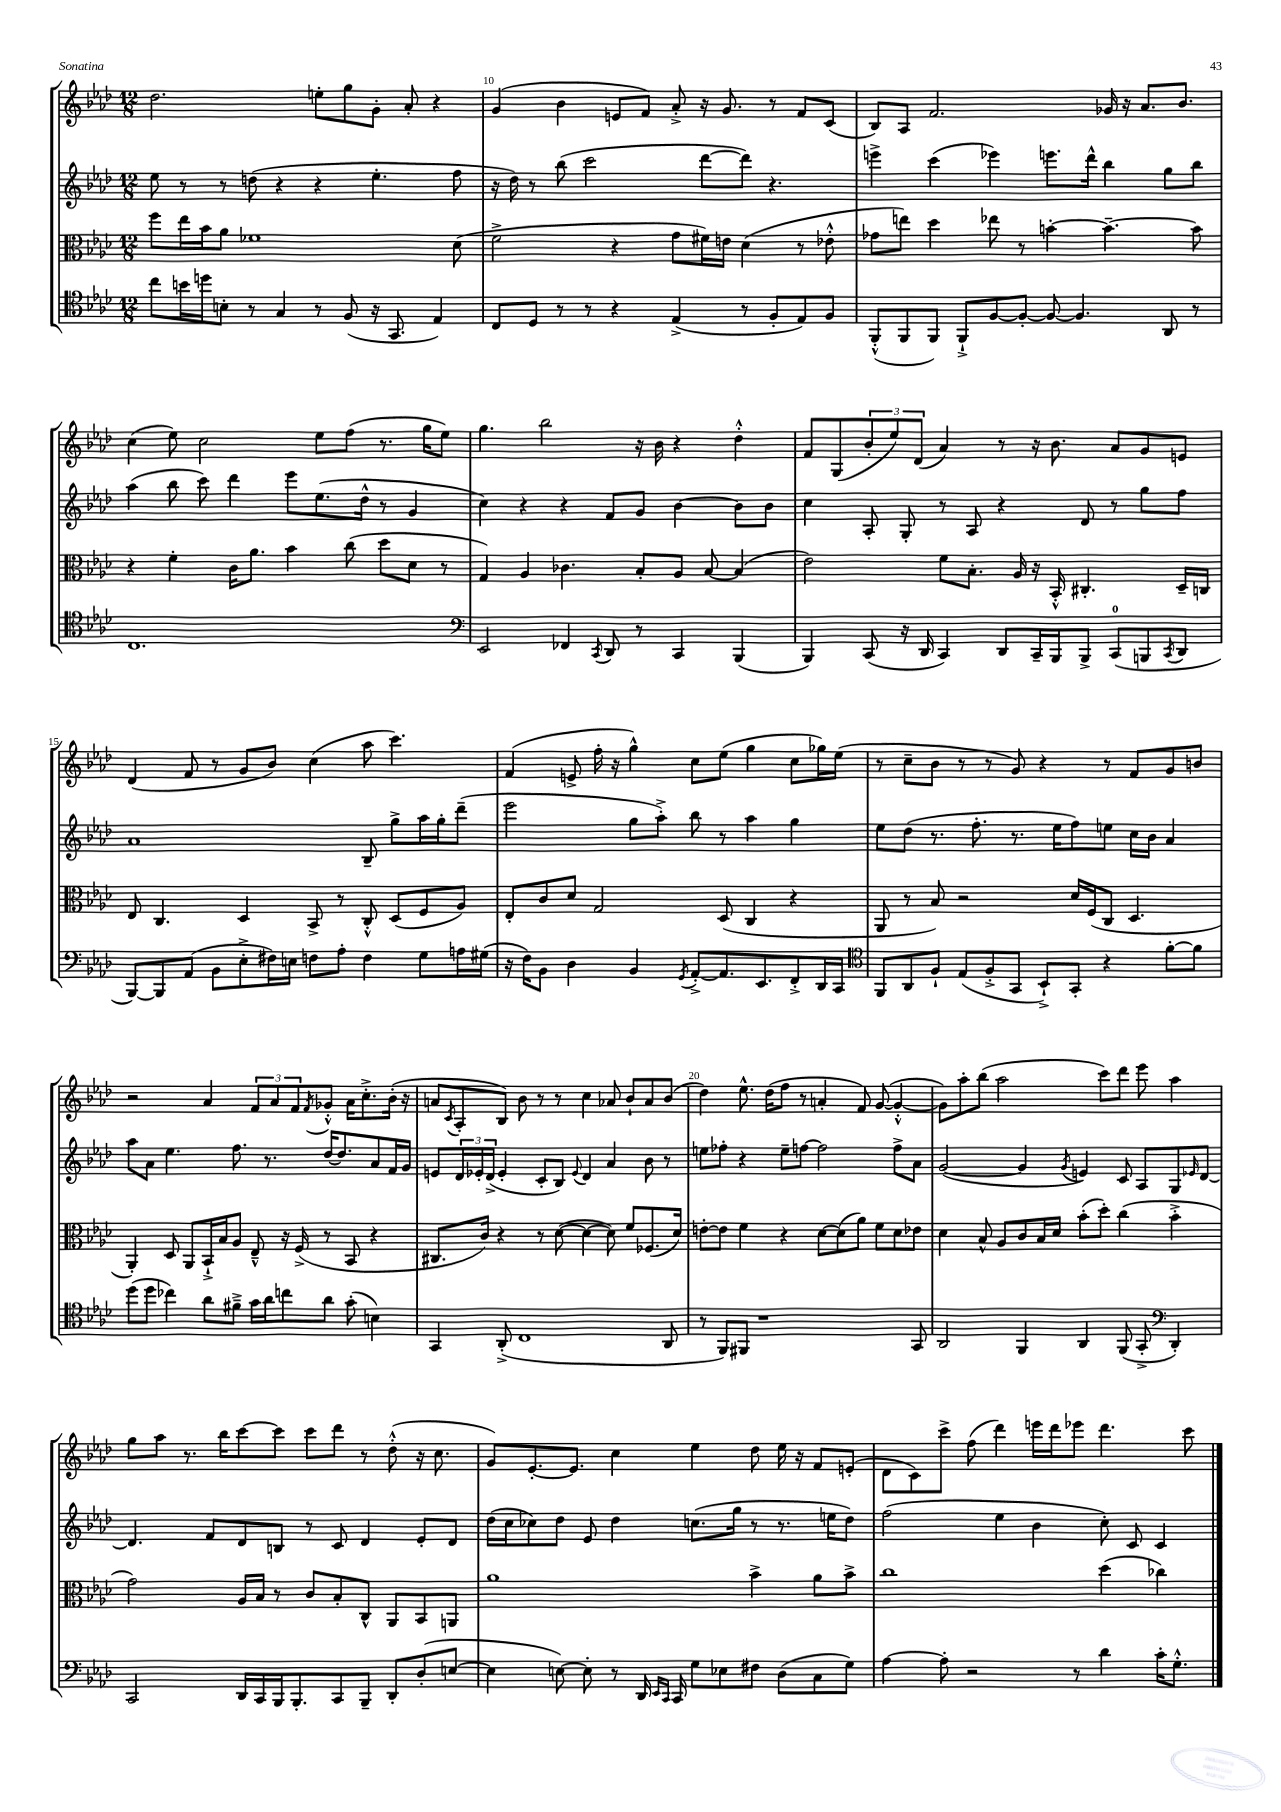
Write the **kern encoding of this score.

**kern	**kern	**kern	**kern
*staff4	*staff3	*staff2	*staff1
*clefC4	*clefC3	*clefG2	*clefG2
*k[b-e-a-d-]	*k[b-e-a-d-]	*k[b-e-a-d-]	*k[b-e-a-d-]
*M12/8	*M12/8	*M12/8	*M12/8
8cc	8ff	8ee-	2.dd-
16b	16ee-	8r	.
16dd	16b-	.	.
8B'	8a-	8r	.
8r	1f-	(8dd	.
4G	.	4r	.
8r	.	4r	8ee'
(8F	.	.	8gg
16r	.	4.ee-'	8g'
8.GG	.	.	.
.	.	.	8a-'
4E-)	.	.	4r
.	(8d-	8ff	.
=	=	=	=
8C	2f^	16r	(4g
.	.	16dd-)	.
8D-	.	8r	.
8r	.	(8bb-	4b-
8r	.	2ccc	.
4r	4r	.	8e
.	.	.	8f)
(4E-^	8g	.	8a-'^
.	16f#)	[8ddd-	16r
.	16e	.	8.g
8r	(4d-	8ddd-])	.
8F'	.	4.r	8r
8E-)	8r	.	8f
8F	8e-'^^	.	(8c
=	=	=	=
(8FF'^^	8g-	4eee^	8B-)
8FF	8ee)	.	8A-
8FF)	4dd-	(4ccc	2.f
8FF`^	.	.	.
[8F	8ee-	4eee-)	.
8F'_	8r	.	.
8F_	[4b'	8.eee	.
4.F]	.	.	.
.	.	16ddd-^^	.
.	4.b~_	4bb-	16g-
.	.	.	16r
.	.	.	8.a-
8AA-	.	8gg	.
.	.	.	8.b-
8r	8b]	8bb-	.
=	=	=	=
1.C	4r	(4aa-	(4cc
.	4f'	8bb-	8ee-)
.	.	8ccc)	2cc
.	16c	4ddd-	.
.	8.a-	.	.
.	4b-	8eee-	.
.	.	(8.ee-	8ee-
.	(8cc	.	(8ff
.	.	16dd-^^	.
.	8dd-	8r	8.r
.	8d-	4g	.
.	.	.	16gg
.	8r	.	8ee-)
=	=	=	=
*clefF4	*	*	*
2EE-	4G)	4cc)	4.gg
.	4A-	4r	.
.	.	.	2bb-
4FF-	4.c-	4r	.
8qCC	.	.	.
8DD-	.	8f	.
8r	8B-'	8g	16r
.	.	.	16b-
4CC	8A-	[4b-	4r
.	[8B-	.	.
(4BBB-	(4B-]	8b-]	4dd-'^^
.	.	8b-	.
=	=	=	=
4BBB-)	2e-)	4cc	8f
.	.	.	(8G
(8CC	.	8A-'	12b-'
.	.	.	12ee-)
16r	.	8G'	.
.	.	.	(12d-
16DD-	.	.	.
4CC)	8f	8r	4a-)
.	8.B-'	8A-	.
8DD-	.	4r	8r
.	16A-	.	.
16CC~	16r	.	16r
16BBB-	16BB-'^^	.	8.b-
8BBB-^	4.C#'	8d-	.
(8CC	.	8r	8a-
8BBB	.	8gg	8g
8qCC	.	.	.
8DD-	16D-~	8ff	8e
.	16C	.	.
=	=	=	=
[8BBB-)	8E-	1a-	(4d-
8BBB-]	4.C	.	.
(8AA-	.	.	8f
8BB-	.	.	8r
8E-'^	4D-	.	8g
16F#)	.	.	8b-)
16E	.	.	.
8F	8BB-^	.	(4cc
8A-'	8r	.	.
4F	8C'^^	8B-~	8aa-
.	(8D-	8gg^	4.ccc)
8G	8F	16aa-	.
.	.	16gg'	.
16A	8A-)	(8ddd-~	.
(16G#	.	.	.
=	=	=	=
16r	8E-'	2eee-	(4f
16F)	.	.	.
8BB-	8c	.	.
4D-	8d-	.	8e^
.	2G	.	16ff'
.	.	.	16r
4BB-	.	8gg	4gg^^)
.	.	8aa-'^)	.
8qGG	.	.	.
[8AA-'^	.	8bb-	8cc
8.AA-]	(8D-	8r	(8ee-
.	4C	4aa-	4gg
8.EE-	.	.	.
8FF'^	4r	4gg	8cc
16DD-	.	.	16gg-)
16CC	.	.	(16ee-
=	=	=	=
*clefC4	*	*	*
8FF	8AA-	8ee-	8r
8AA-	8r	(8dd-	8cc~
8F`	8B-)	8.r	8b-
(8E-	2r	.	8r
.	.	8.ff'	.
8F'^	.	.	8r
8GG	.	8.r	8g)
8BB-`^)	.	.	4r
.	.	16ee-	.
8GG'	16d-	8ff)	.
.	(16F	.	.
4r	8C	8ee	8r
.	4.D-	16cc	8f
.	.	16b-	.
[8f'	.	4a-	8g
8f]	.	.	8b
=	=	=	=
(8dd-	4AA-')	8aa-	2r
8dd-	.	8a-	.
4cc-)	8D-	4.ee-	.
.	8AA-	.	.
8a-	16BB-`^	.	4a-
.	16B-	.	.
8f#~^	8A-	8.ff	.
16g	8E-~^^	.	12f
16a-	.	8.r	.
.	.	.	12a-
8cc	16r	.	.
.	.	.	12f
.	(16F^	.	.
.	.	.	8qf
8a-	8r	[16dd-	8g-'^^
.	.	8.dd-]	.
(8g'	8BB-	.	16a-
.	.	.	8.cc'^
4B)	4r	8a-	.
.	.	16f	(16b-'
.	.	16g	16r
=	=	=	=
4GG	8.C#	8e	8a
.	.	.	8qc
.	.	24d-	8A-'
.	.	24e-'	.
.	16c)	.	.
.	.	(24d-^	.
(8AA-'^	4r	4e-'	8B-)
1C	.	.	8b-
.	8r	8c'	8r
.	([8d-	8B-)	8r
.	.	8qqe-	.
.	4d-_	4d-	4cc
.	8d-])	4a-	8a-
.	8f	.	8b-`
.	(8.F-	8b-	8a-
8AA-	.	8r	(8b-
.	16d-)	.	.
=	=	=	=
8r	[8e'	8ee	4dd-)
8FF)	8e]	8ff-'	.
8FF#	4f	4r	8.ee-^^
1r	.	.	.
.	.	.	(16dd-
.	4r	8ee~	8ff
.	.	[8ff	8r
.	[8d-	2ff]	4a'
.	(8d-]	.	.
.	8a-)	.	8f)
.	8f	.	([8g
.	8d-	8ff^	4g'^^_
8GG	8e-	8a-	.
=	=	=	=
2AA-	4d-	([2g	8g])
.	.	.	8aa-'
.	8B-^^	.	(8bb-
.	8A-	.	2aa-
4FF	8c	4g]	.
.	16B-	.	.
.	16d-	.	.
.	.	8qg	.
4AA-	(8b-'	4e)	.
.	8dd-')	.	8ccc)
(8FF	(4cc	8c	8ddd-
8GG'^	.	8A-	8eee-
*clefF4	*	*	*
4DD-')	4b-'^	8G	4aa-
.	.	16qqe-	.
.	.	[8d-	.
=	=	=	=
2CC	2g)	4.d-]	8gg
.	.	.	8aa-
.	.	.	8.r
.	.	8f	.
.	.	.	16bb-
16DD-	16A-	8d-	[8ccc
16CC	16B-	.	.
16BBB-	8r	8B	8ccc]
8.BBB-'	.	.	.
.	8c	8r	8ccc
8CC	8B-'	8c	8ddd-
8BBB-~	8C^^	4d-	8r
8DD-'	8AA-	.	(8dd-'^^
(8D-'	8BB-	8e-'	16r
.	.	.	8.cc
[8E	8AA	8d-	.
=	=	=	=
4E]	1a-	(16dd-	8g)
.	.	16cc	.
.	.	8cc-)	[8.e-'
[8E)	.	8dd-	.
.	.	.	8.e-]
8E']	.	8e-	.
8r	.	4dd-	4cc
16DD-	.	.	.
16qqEE-	.	.	.
16qqCC	.	.	.
16CC	.	.	.
8G	.	(8.cc	4ee-
8E-	.	.	.
.	.	16gg	.
8F#	4b-^	8r	8dd-
(8D-	.	8.r	16ee-
.	.	.	16r
8C	8a-	.	8f
.	.	16ee	.
8G)	8b-^	8dd-)	(8e'
=	=	=	=
[4A-	1cc	(2ff	8d-
.	.	.	8c)
8A-']	.	.	8ccc^
2r	.	.	(8ff
.	.	4ee-	4ddd-)
.	.	4b-	16eee
.	.	.	16ddd-
8r	.	.	8eee-
4d-	(4dd-	8cc')	4.ddd-
.	.	8c	.
16c'	4cc-)	4c	.
8.G'^^	.	.	.
.	.	.	8ccc
==	==	==	==
*-	*-	*-	*-
